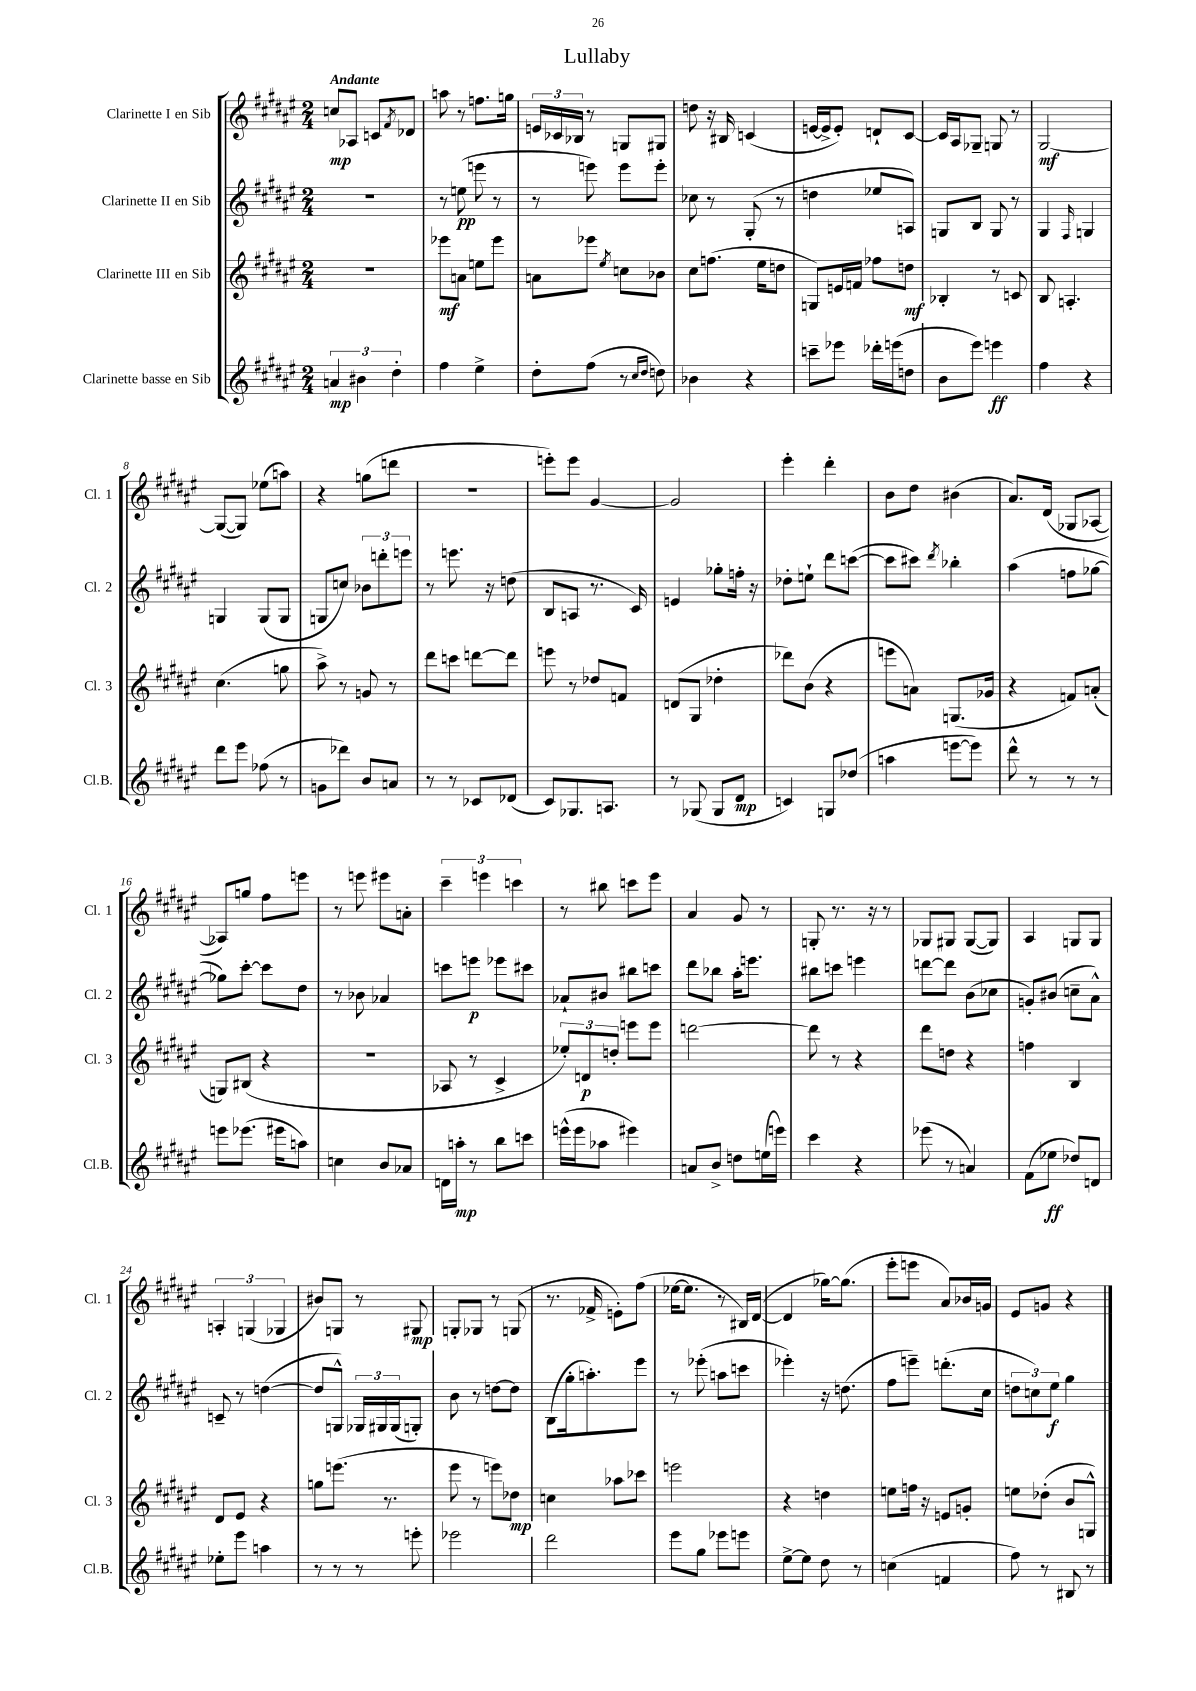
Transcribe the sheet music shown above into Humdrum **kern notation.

**kern	**kern	**kern	**kern
*staff4	*staff3	*staff2	*staff1
*clefG2	*clefG2	*clefG2	*clefG2
*k[f#c#g#d#a#e#]	*k[f#c#g#d#a#e#]	*k[f#c#g#d#a#e#]	*k[f#c#g#d#a#e#]
*M2/4	*M2/4	*M2/4	*M2/4
6a	2r	2r	8cc
.	.	.	8A-
6b#	.	.	.
.	.	.	8c
6dd#'	.	.	.
.	.	.	8qf#
.	.	.	8d-
=	=	=	=
4ff#	8eee-	8r	8aa
.	8a	(8ee	8r
4ee#^	8ee	8eee	8.ff
.	8eee-	8r	.
.	.	.	16gg
=	=	=	=
8dd#'	8a	8r	24e
.	.	.	24c-
.	.	.	24B-
(8ff#	8eee-	8eee)	8r
.	8qee#	.	.
8r	8cc	8eee	8G
16qqcc#	.	.	.
16qqdd#	.	.	.
8dd)	8b-	8eee'	8G#
=	=	=	=
4b-	8cc#	8cc-	8dd
.	(8.ff	8r	16r
.	.	.	16B#
4r	.	(8G#'	(4c
.	16ee#	.	.
.	8dd	8r	.
=	=	=	=
8ccc~	8G)	4dd	[16e
.	.	.	16e^]
8eee-	16e	.	8e')
.	16f	.	.
16ddd-'	8ff-	8ee-	8d`
(16eee	.	.	.
8dd	8dd	8A)	[8c#
=	=	=	=
8b	4B-'	8G	16c#]
.	.	.	16A#
8eee#)	.	8B	8G-~
4eee	8r	8G	8G
.	8c	8r	8r
=	=	=	=
4ff#	8B	4G#	[2G#
.	4.A'	.	.
.	.	16qqF#	.
4r	.	4G	.
=	=	=	=
8ddd#	(4.cc#	4G	(8G#_
8eee#	.	.	8G#])
(8ff-	.	(8G	(8ee-
8r	8gg	8G	8aa)
=	=	=	=
8g	8aa#^)	8G	4r
8ddd-)	8r	8cc)	.
8b	8g	12b-	(8gg
.	.	12ddd'	.
8a	8r	.	8ddd
.	.	12eee	.
=	=	=	=
8r	8ddd#	8r	2r
8r	8ccc	8.eee	.
8c-	[8ddd	.	.
.	.	16r	.
(8d-	8ddd]	(8dd	.
=	=	=	=
8c#)	8eee	8B	8eee')
8.G-	8r	8A	8eee
.	8dd-	8.r	[4g#
8.A	.	.	.
.	8f	.	.
.	.	16c#)	.
=	=	=	=
8r	(8d	4e	2g#]
(8G-	8G#	.	.
8G-	4dd-'	8gg-'	.
8d#	.	16ff'	.
.	.	16r	.
=	=	=	=
4c)	8ddd-)	8dd-'	4eee#'
.	(8b	8ee`	.
8G	4r	8ddd#	4ddd#'
(8dd-	.	([8ccc	.
=	=	=	=
4aa	8eee	8ccc]	8b
.	8a)	8ccc#)	8dd#
.	.	8qddd#	.
[8eee	(8.G	4bb-'	(4b#
8eee])	.	.	.
.	16g-	.	.
=	=	=	=
8ddd#^^	4r	(4aa#	8.a#)
8r	.	.	.
.	.	.	(16d#
8r	8f)	8ff	8G-
8r	(8a'	[8gg-	[8A-
=	=	=	=
8eee	8G)	8gg-])	8A-])
(8.eee-	(8B#	[8ccc#'	8gg
.	4r	8ccc#]	8ff#
16eee#	.	.	.
8aa)	.	8dd#	8eee
=	=	=	=
4cc	2r	8r	8r
.	.	8b-	8eee
8b	.	4a-	8eee#
8a-	.	.	8a'
=	=	=	=
16d	8A-	8ccc	6ccc#~
16aa'	.	.	.
8r	8r	8eee	.
.	.	.	6eee
8bb	4c#^	8eee-	.
.	.	.	6ccc
8ccc	.	8ccc#	.
=	=	=	=
(16eee^^	12ee-')	8a-`	8r
16eee	.	.	.
.	12d	.	.
8aa-	.	8b#	8bb#
.	12dd'	.	.
4eee#)	8eee	8bb#	8ccc
.	8eee	8ccc	8eee#
=	=	=	=
8a	[2ddd	8ddd#	4a#
8b^	.	8bb-	.
8dd	.	16aa#'	8g#
.	.	8.eee	.
(16ee	.	.	8r
16eee)	.	.	.
=	=	=	=
4ccc#	8ddd]	8bb#	8G'
.	8r	8ccc	8.r
4r	4r	4eee	.
.	.	.	16r
.	.	.	8r
=	=	=	=
(8eee-	8ddd#	[8ddd	8G-
8r	8dd	8ddd]	8G#
4a)	4r	(8b	([8G#
.	.	8cc-	8G#])
=	=	=	=
(8f#	4ff	8g')	4A#
8ee-	.	(8b#	.
8dd-)	4B	8cc~	8G
8d	.	8a#^^)	8G
=	=	=	=
8ee-'	8d#	8c~	6A'
8eee#	8e#	8r	.
.	.	.	(6G
4aa	4r	([4dd	.
.	.	.	6G-
=	=	=	=
8r	8gg	8dd]	8b#)
8r	(8.eee	8G^^)	8G
8r	.	24G-	8r
.	.	24G#	.
.	8.r	.	.
.	.	(24G#	.
8eee'	.	8G')	8G#
=	=	=	=
2eee-	8eee#	8b	8G'
.	8r	8r	8G-
.	8eee)	[8dd	8r
.	8dd-	8dd]	(8G
=	=	=	=
2ddd#	4cc	(8B	8.r
.	.	16gg#'	.
.	.	8.aa')	16f-^
.	8aa-	.	8e')
.	8ccc-	8eee#	(8ff#
=	=	=	=
8eee#	2eee	8r	[16ee-
.	.	.	8.ee-]
8gg#	.	(8eee-'	.
8eee-	.	8aa	8r
8eee	.	8ccc	16B#)
.	.	.	([16d#
=	=	=	=
[8ee#^	4r	4eee-')	4d#]
8ee#]	.	.	.
8dd#	4dd	16r	[16gg-)
.	.	(8.dd	(8.gg-]
8r	.	.	.
=	=	=	=
(4cc	8ee	8ff#	8eee#'
.	16ff	8eee~)	8eee
.	16r	.	.
4f	8e	(8.ddd'	8a#)
.	8g'	.	16b-
.	.	16cc#	16g
=	=	=	=
8ff#)	8ee	12dd	8e#
.	.	12cc)	.
8r	(8dd-'	.	8g
.	.	12ee#	.
8B#	8b	4gg#	4r
8r	8G^^)	.	.
==	==	==	==
*-	*-	*-	*-
